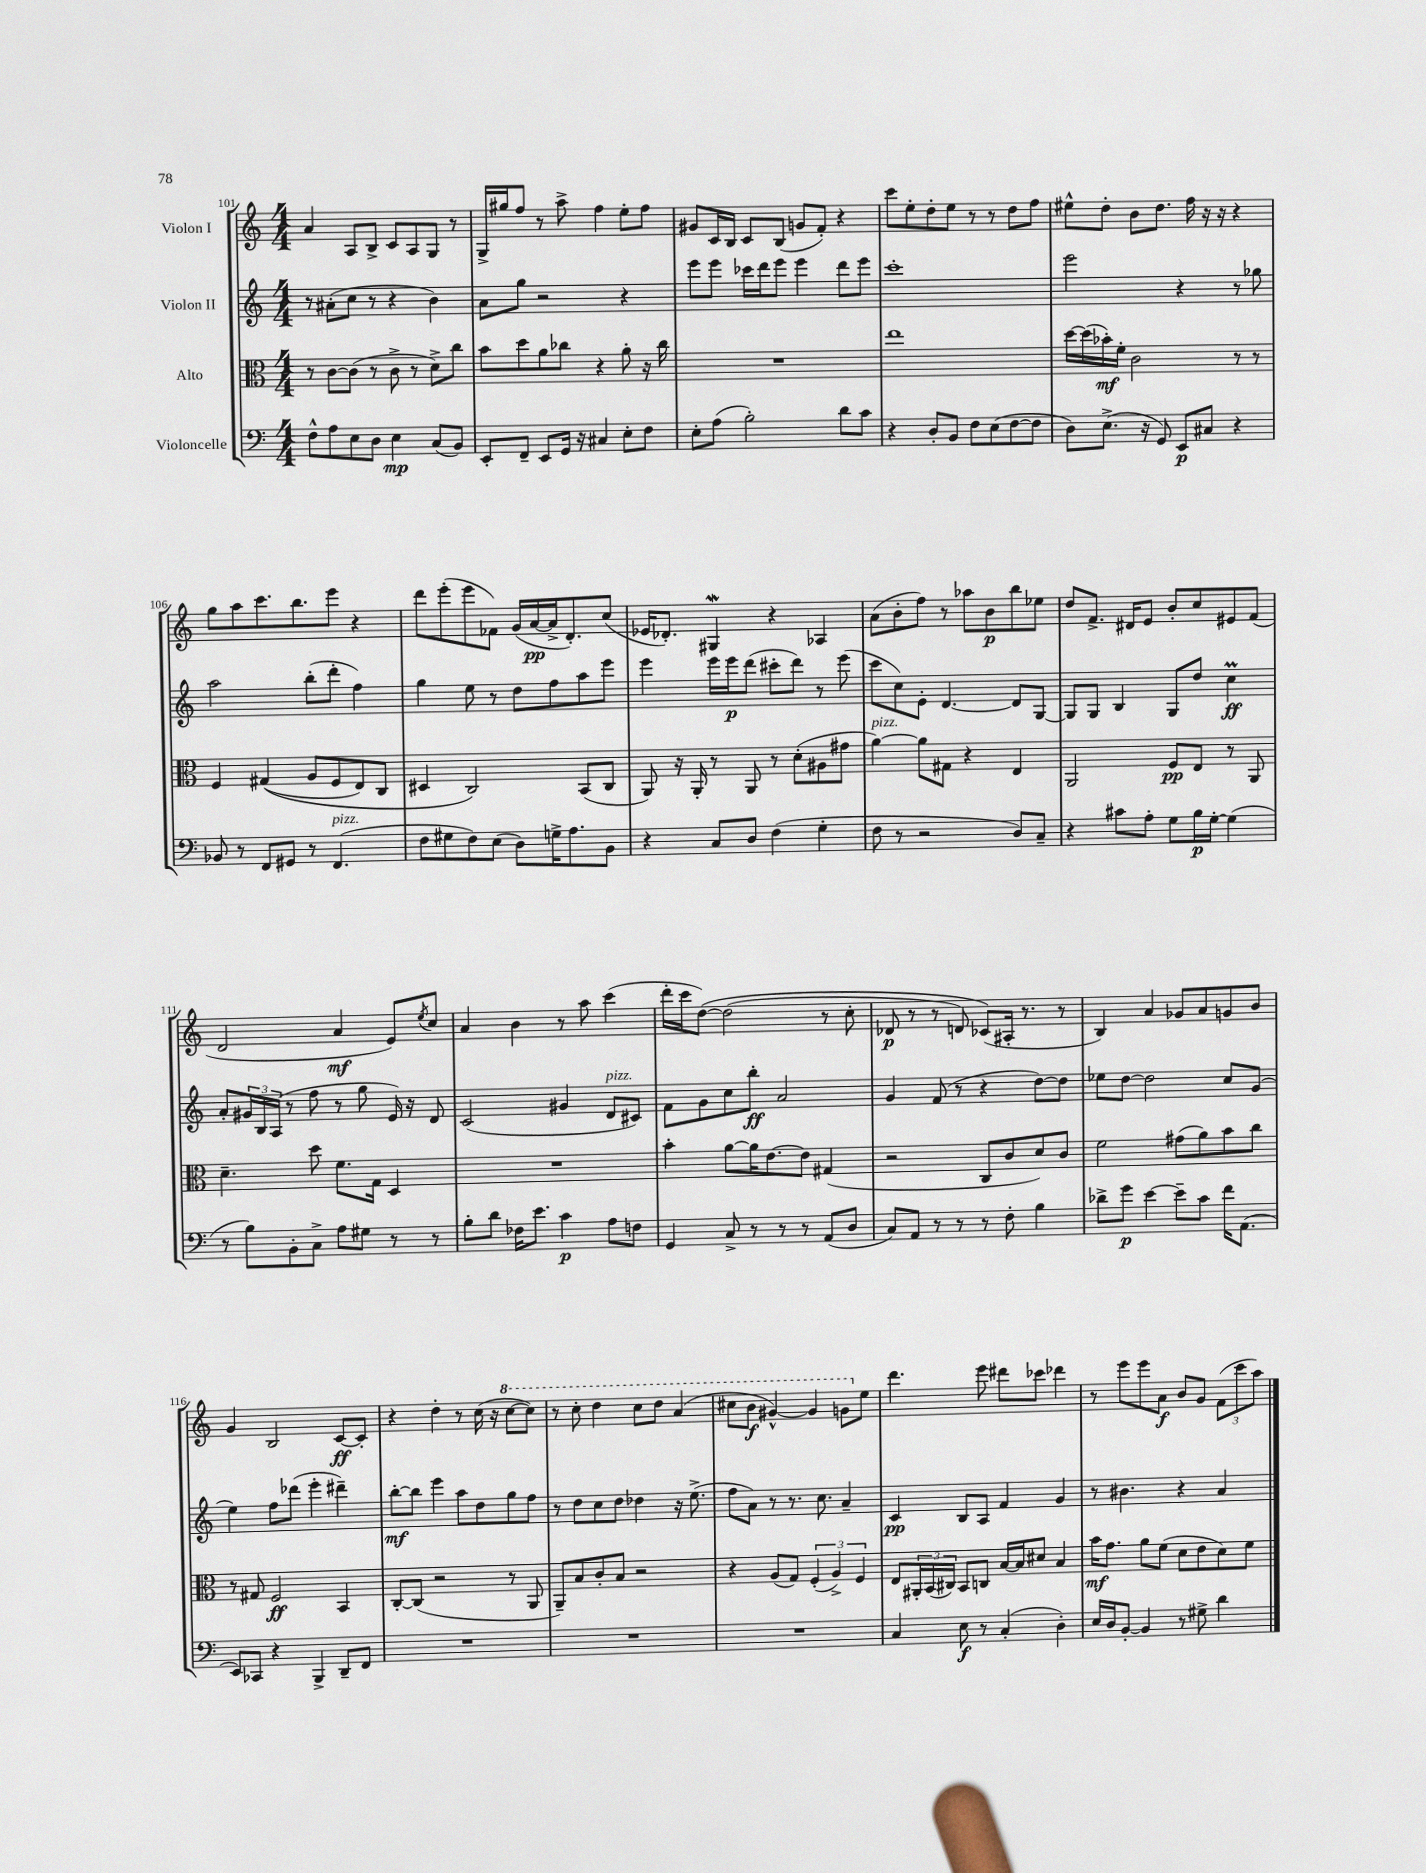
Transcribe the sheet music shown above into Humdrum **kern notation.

**kern	**dynam	**kern	**dynam	**kern	**dynam	**kern	**dynam
*part4	*part4	*part3	*part3	*part2	*part2	*part1	*part1
*staff4	*staff4	*staff3	*staff3	*staff2	*staff2	*staff1	*staff1
*I"Violoncelle	*	*I"Alto	*	*I"Violon II	*	*I"Violon I	*
*clefF4	*	*clefC3	*	*clefG2	*	*clefG2	*
*k[]	*	*k[]	*	*k[]	*	*k[]	*
*M4/4	*	*M4/4	*	*M4/4	*	*M4/4	*
=101	=101	=101	=101	=101	=101	=101	=101
8F^^\L	.	8r	.	8r	.	4a/	.
8A\	.	[8c\L	.	(8a#X'\L	.	.	.
8E\	.	(8c\J]	.	8cc\J	.	8A/L	.
8D\J	.	8r	.	8r	.	8B^/J	.
4E\	mp	8c^\	.	4r	.	8c/L	.
.	.	8r	.	.	.	8A/	.
(8C/L	.	8d^\L)	.	4b\)	.	8G/J	.
8BB/J)	.	8cc\J	.	.	.	8r	.
=102	=102	=102	=102	=102	=102	=102	=102
8EE'/L	.	8b\L	.	8a\L	.	16G^/LL	.
.	.	.	.	.	.	16gg#X/J	.
8FF~/J	.	8dd\	.	8gg\J	.	8ff/J	.
8EE/L	.	8a\	.	2r	.	8r	.
16GG/Jk	.	8cc-X\J	.	.	.	8aa^\	.
16r	.	.	.	.	.	.	.
4C#X/	.	4r	.	.	.	4ff\	.
8E'\L	.	8a'\	.	4r	.	8ee'\L	.
8F\J	.	16r	.	.	.	8ff\J	.
.	.	16cc-\	.	.	.	.	.
=103	=103	=103	=103	=103	=103	=103	=103
8E'\L	.	1r	.	8eee\L	.	8g#X/L	.
(8A\J	.	.	.	8eee\J	.	16c/L	.
.	.	.	.	.	.	16B/JJ	.
2B'\)	.	.	.	16ccc-X\LL	.	8c/L	.
.	.	.	.	16ddd\J	.	.	.
.	.	.	.	8eee\J	.	(8B/J	.
.	.	.	.	4eee\	.	8gn/L	.
.	.	.	.	.	.	8f'/J)	.
8d\L	.	.	.	8ddd\L	.	4r	.
8c\J	.	.	.	8eee\J	.	.	.
=104	=104	=104	=104	=104	=104	=104	=104
4r	.	1ee	.	1ccc'	.	8ccc\L	.
.	.	.	.	.	.	8ee'\	.
8D'/L	.	.	.	.	.	8dd'\	.
8BB/J	.	.	.	.	.	8ee\J	.
8F\L	.	.	.	.	.	8r	.
(8E\	.	.	.	.	.	8r	.
[8F\	.	.	.	.	.	8dd\L	.
8F\J]	.	.	.	.	.	8ff\J	.
=105	=105	=105	=105	=105	=105	=105	=105
8D\L)	.	[16dd\LL	.	2eee\	.	8ee#X^^\L	.
.	.	(16dd\]	.	.	.	.	.
(8.E^\J	.	16b-X'\)	mf	.	.	8dd'\J	.
.	.	16f'\JJ	.	.	.	.	.
.	.	2c\	.	.	.	8b\L	.
16r	.	.	.	.	.	.	.
8GG/)	.	.	.	.	.	8.dd\J	.
8EE/L	p	.	.	4r	.	.	.
.	.	.	.	.	.	16ff\	.
8C#X/J	.	.	.	.	.	16r	.
.	.	.	.	.	.	16r	.
4r	.	8r	.	8r	.	4r	.
.	.	8r	.	8gg-X\	.	.	.
!!LO:LB:g=z
=106	=106	=106	=106	=106	=106	=106	=106
8BB-X/	.	4F/	.	2aa\	.	8gg\L	.
8r	.	.	.	.	.	8aa\	.
8FF/L	.	((4G#X/	.	.	.	8.ccc\	.
8GG#X/J	.	.	.	.	.	.	.
.	.	.	.	.	.	8.bb\	.
8r	.	8A/L	.	(8bb'\L	.	.	.
!LO:TX:a:i:t=pizz.	!	!	!	!	!	!	!
(4.FF/	.	8F/	.	8ddd'\J	.	8eee\J	.
.	.	8E/)	.	4ff\)	.	4r	.
.	.	8C/J	.	.	.	.	.
=107	=107	=107	=107	=107	=107	=107	=107
8F\L	.	4D#X/	.	4gg\	.	8ddd\L	.
8G#X\	.	.	.	.	.	(8eee'\	.
8F\)	.	2C/)	.	8ee\	.	8eee\	.
(8E\J	.	.	.	8r	.	8f-X\J)	.
8D\L)	.	.	.	8dd\L	.	(16g/LL	.
.	.	.	.	.	.	[16a/	pp
16Gn^\K	.	.	.	8ff\	.	16a^/J]	.
8.A\	.	.	.	.	.	8.d'/)	.
.	.	(8BB/L	.	8aa\	.	.	.
8BB\J	.	8C/J	.	8eee\J	.	(8cc/J	.
=108	=108	=108	=108	=108	=108	=108	=108
4r	.	8AA/)	.	4eee\	.	16e-X/KL	.
.	.	.	.	.	.	8.d-X'/J)	.
.	.	16r	.	.	.	.	.
.	.	16AA'/	.	.	.	.	.
8C/L	.	8r	.	16eee\LL	.	4G#XW/	.
.	.	.	.	16eee\J	p	.	.
8D/J	.	8AA/	.	(8ddd\J	.	.	.
(4F\	.	8r	.	8ccc#X'\L	.	4r	.
.	.	(8d'\L	.	8ddd\J)	.	.	.
4G'\	.	8A#X\	.	8r	.	4A-X/	.
.	.	8g#X\J	.	(8eee\	.	.	.
=109	=109	=109	=109	=109	=109	=109	=109
!	!	!LO:TX:a:i:t=pizz.	!	!	!	!	!
8F\	.	[4a\)	.	8ccc\L	.	(8a\L	.
8r	.	.	.	8cc\)	.	8b'\	.
2r	.	8a\L]	.	8e'\J	.	8ff\J)	.
.	.	8G#X\J	.	[4.d/	.	8r	.
.	.	4r	.	.	.	8aa-X\L	.
.	.	.	.	.	.	8b\	p
8D/L)	.	4E/	.	8d/L]	.	8bb\	.
8C~/J	.	.	.	[8G/J	.	8ee-X\J	.
=110	=110	=110	=110	=110	=110	=110	=110
4r	.	2AA/	.	8G/L]	.	8dd/L	.
.	.	.	.	8G/J	.	8.f^/J	.
8c#X\L	.	.	.	4B/	.	.	.
.	.	.	.	.	.	16d#X/KL	.
8A'\J	.	.	.	.	.	8e/J	.
8G\L	.	8F/L	pp	8G/L	.	8b'/L	.
16B\L	p	8E/J	.	8dd/J	.	8cc/	.
[16G'\JJ	.	.	.	.	.	.	.
(4G\]	.	8r	.	4ccM\	ff	8e#X/	.
.	.	8AA/	.	.	.	(8f/J	.
!!LO:LB:g=z
=111	=111	=111	=111	=111	=111	=111	=111
8r	.	4.d~\	.	8a'/L	.	2d/	.
8B\L)	.	.	.	24g#X/L	.	.	.
.	.	.	.	24B/	.	.	.
.	.	.	.	(24A/JJ	.	.	.
8BB'\	.	.	.	8r	.	.	.
8C^\J	.	8dd\	.	8ff\	.	.	.
8A\L	.	8.f\L	.	8r	.	4a/	mf
8G#X\J	.	.	.	8gg\	.	.	.
.	.	16G\Jk	.	.	.	.	.
8r	.	4D/	.	16e/)	.	8e/L)	.
.	.	.	.	16r	.	.	.
.	.	.	.	.	.	8qee/	.
8r	.	.	.	8d/	.	8cc/J	.
=112	=112	=112	=112	=112	=112	=112	=112
8B'\L	.	1r	.	(2c/	.	4a/	.
8d\J	.	.	.	.	.	.	.
16F-X\KL	.	.	.	.	.	4b\	.
8.e\J	.	.	.	.	.	.	.
4c\	p	.	.	4g#X/	.	8r	.
.	.	.	.	.	.	8aa\	.
!	!	!	!	!LO:TX:a:i:t=pizz.	!	!	!
8A\L	.	.	.	8d/L	.	(4ccc\	.
8Fn\J	.	.	.	8c#X/J)	.	.	.
=113	=113	=113	=113	=113	=113	=113	=113
4GG/	.	4b'\	.	8f\L	.	16ddd'\LL	.
.	.	.	.	.	.	16ccc\J	.
.	.	.	.	8g\	.	([8dd\J)	.
8C^/	.	[8a\L	.	8cc\	.	(2dd\]	.
8r	.	16a\K]	.	8bb'\J	ff	.	.
.	.	[8.e\	.	.	.	.	.
8r	.	.	.	2a/	.	.	.
8r	.	8e\J]	.	.	.	.	.
(8AA/L	.	(4G#X/	.	.	.	8r	.
8D/J	.	.	.	.	.	8cc'\	.
=114	=114	=114	=114	=114	=114	=114	=114
8C/L)	.	2r	.	4g/	.	8d-X/	p
8AA/J	.	.	.	.	.	8r	.
8r	.	.	.	(8f/	.	8r	.
8r	.	.	.	8r	.	8dn/)	.
8r	.	8C/L	.	4r	.	(8c-X/L)	.
8F'\	.	8c/	.	.	.	16A#X'/Jk	.
.	.	.	.	.	.	8.r	.
4B\	.	8d/)	.	[8dd\L)	.	.	.
.	.	8c/J	.	8dd\J]	.	8r	.
=115	=115	=115	=115	=115	=115	=115	=115
8d-X^\L	.	2f\	.	8ee-X\L	.	4B/)	.
8g\J	p	.	.	[8dd\J	.	.	.
[4e\	.	.	.	2dd\]	.	4a/	.
8e~\L]	.	(8g#X\L	.	.	.	8g-X/L	.
8c\J	.	8a\)	.	.	.	8a/	.
16f\KL	.	8b\	.	8cc/L	.	8gn/	.
(8.AA\J	.	.	.	.	.	.	.
.	.	8cc\J	.	(8g/J	.	8b/J	.
!!LO:LB:g=z
=116	=116	=116	=116	=116	=116	=116	=116
8EE/L)	.	8r	.	4ee\)	.	4g/	.
8CC-X/J	.	8G#X/	.	.	.	.	.
4r	.	2F/	ff	8ff\L	.	2B/	.
.	.	.	.	(8ddd-X\J	.	.	.
4BBB^/	.	.	.	4eee'\	.	.	.
8DD~/L	.	4BB/	.	4ddd#X~\)	.	[8c/L	ff
8FF/J	.	.	.	.	.	8c'/J]	.
=117	=117	=117	=117	=117	=117	=117	=117
1r	.	[8C'/L	.	[8bb'\L	mf	4r	.
.	.	(8C/J]	.	8bb\J]	.	.	.
.	.	2r	.	4eee\	.	4dd'\	.
.	.	.	.	8aa\L	.	8r	.
.	.	.	.	8dd\	.	(16cc\	.
.	.	.	.	.	.	16r	.
*	*	*	*	*	*	*8va	*
.	.	8r	.	8gg\	.	[8ccc\L	.
.	.	8AA/	.	8ff\J	.	8ccc\J])	.
=118	=118	=118	=118	=118	=118	=118	=118
1r	.	8AA~/L)	.	8r	.	8r	.
.	.	8B/	.	8dd\L	.	8ccc'\	.
.	.	8c'/	.	8cc\	.	4ddd\	.
.	.	8B/J	.	8dd\J	.	.	.
.	.	2r	.	4dd-X\	.	8ccc\L	.
.	.	.	.	.	.	8ddd\J	.
.	.	.	.	16r	.	(4aa/	.
.	.	.	.	(8.ee^\	.	.	.
=119	=119	=119	=119	=119	=119	=119	=119
1r	.	4r	.	8ff\L	.	8ccc#X\L	.
.	.	.	.	8a\J)	.	8bb\J	f
.	.	(8A/L	.	8r	.	[4gg#X^^/)	.
.	.	8G/J)	.	8.r	.	.	.
.	.	(6F'/	.	.	.	4gg#/]	.
.	.	.	.	8.cc\	.	.	.
.	.	6A^/)	.	.	.	.	.
.	.	.	.	4a~/	.	8ggn\L	.
.	.	6F/	.	.	.	.	.
*	*	*	*	*	*	*X8va	*
.	.	.	.	.	.	8ee\J	.
=120	=120	=120	=120	=120	=120	=120	=120
4C/	.	8E/L	.	4c/	pp	4.ddd\	.
.	.	24AA#X'/L	.	.	.	.	.
.	.	(24BB/	.	.	.	.	.
.	.	24C#X/JJ)	.	.	.	.	.
8E\	f	8BB/L	.	8B/L	.	.	.
8r	.	8Cn/J	.	8A/J	.	8eee\	.
(4C'/	.	[16B/LL	.	4f/	.	8ddd#X\L	.
.	.	16B/J]	.	.	.	.	.
.	.	8d#X/J	.	.	.	8ccc-X\J	.
4D'\)	.	4B/	.	4g/	.	4ddd-X\	.
=121	=121	=121	=121	=121	=121	=121	=121
16E/LL	.	16b\KL	mf	8r	.	8r	.
16D/J	.	8.g\J	.	.	.	.	.
[8BB'/J	.	.	.	4.b#X\	.	8eee\L	.
4BB/]	.	8a\L	.	.	.	8eee\	.
.	.	(8f\J	.	.	.	8a\J	f
8r	.	8d\L	.	4r	.	8b/L	.
8G#X^\	.	8e\	.	.	.	8g/J	.
4d\	.	8d\)	.	4a/	.	(12f\L	.
.	.	.	.	.	.	12ccc\	.
.	.	8f\J	.	.	.	.	.
.	.	.	.	.	.	12aa\J)	.
==	==	==	==	==	==	==	==
*-	*-	*-	*-	*-	*-	*-	*-
